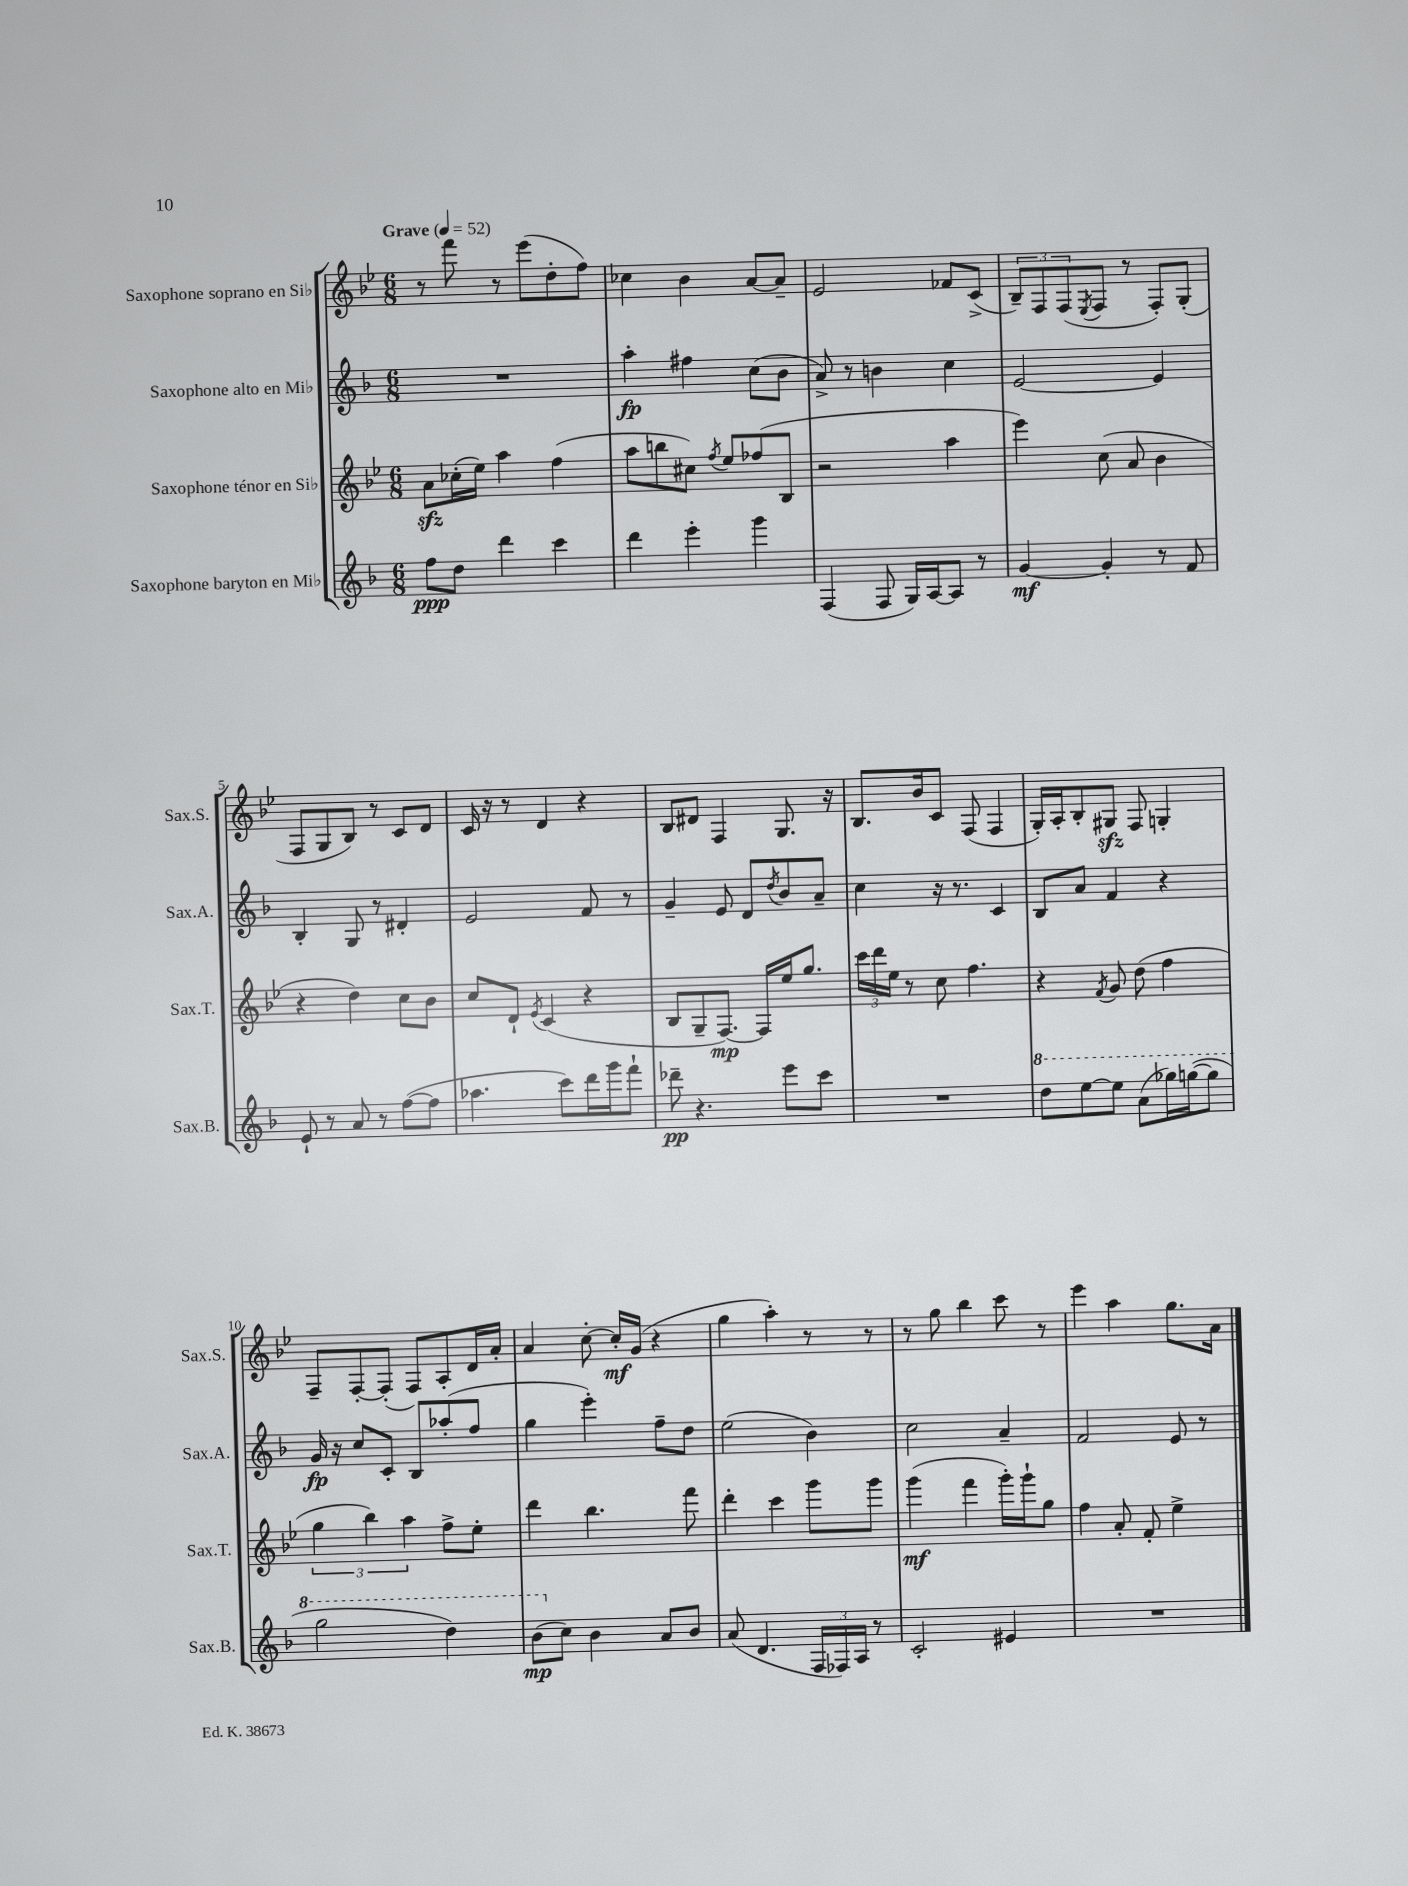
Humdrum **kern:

**kern	**dynam	**kern	**dynam	**kern	**dynam	**kern	**dynam
*part4	*part4	*part3	*part3	*part2	*part2	*part1	*part1
*staff4	*staff4	*staff3	*staff3	*staff2	*staff2	*staff1	*staff1
*I"Saxophone baryton en Mi♭	*	*I"Saxophone ténor en Si♭	*	*I"Saxophone alto en Mi♭	*	*I"Saxophone soprano en Si♭	*
*I'Sax.B.	*	*I'Sax.T.	*	*I'Sax.A.	*	*I'Sax.S.	*
*clefG2	*	*clefG2	*	*clefG2	*	*clefG2	*
*k[b-]	*	*k[b-e-]	*	*k[b-]	*	*k[b-e-]	*
*M6/8	*	*M6/8	*	*M6/8	*	*M6/8	*
*MM52	*	*MM52	*	*MM52	*	*MM52	*
=1	=1	=1	=1	=1	=1	=1	=1
!	!	!	!	!	!	!LO:TX:a:B:t=Grave	!
8ff\L	ppp	8azz\L	.	2.r	.	8r	.
8dd\J	.	(16cc-X'\L	.	.	.	8fff\	.
.	.	16ee-\JJ)	.	.	.	.	.
4ddd\	.	4aa\	.	.	.	8r	.
.	.	.	.	.	.	(8eee-\L	.
4ccc\	.	(4ff\	.	.	.	8dd'\	.
.	.	.	.	.	.	8ff\J)	.
=2	=2	=2	=2	=2	=2	=2	=2
4ddd\	.	8aa\L	.	4aa'\	fp	4cc-X\	.
.	.	8bbn\	.	.	.	.	.
4eee'\	.	8cc#X\J)	.	4ff#X\	.	4b-\	.
.	.	8qff/	.	.	.	.	.
.	.	8ee-/L	.	.	.	.	.
4ggg\	.	(8ff-X/	.	(8cc\L	.	[8a/L	.
.	.	8B-/J	.	8b-\J	.	8a~/J]	.
=3	=3	=3	=3	=3	=3	=3	=3
(4F/	.	2r	.	8a^/)	.	2e-/	.
.	.	.	.	8r	.	.	.
8F/	.	.	.	4bn\	.	.	.
16G/LL)	.	.	.	.	.	.	.
[16A/J	.	.	.	.	.	.	.
8A/J]	.	4aa\	.	4cc\	.	8f-X/L	.
8r	.	.	.	.	.	(8c^/J	.
=4	=4	=4	=4	=4	=4	=4	=4
[4g/	mf	4eee-\)	.	[2e/	.	12B-~/L)	.
.	.	.	.	.	.	12F/	.
.	.	.	.	.	.	(12F/	.
.	.	.	.	.	.	8qE-/	.
4g'/]	.	(8cc\	.	.	.	8F/J	.
.	.	8a/	.	.	.	8r	.
8r	.	4b-\	.	4e/]	.	8F'/L)	.
8f/	.	.	.	.	.	(8G'/J	.
!!LO:LB:g=z
=5	=5	=5	=5	=5	=5	=5	=5
8e`/	.	4r	.	4B-'/	.	8F/L	.
8r	.	.	.	.	.	8G/	.
8a/	.	4dd\)	.	8G/	.	8B-/J)	.
8r	.	.	.	8r	.	8r	.
([8ff\L	.	8cc\L	.	4d#X'/	.	8c/L	.
8ff\J]	.	8b-\J	.	.	.	8d/J	.
=6	=6	=6	=6	=6	=6	=6	=6
4.aa-X\	.	8cc/L	.	2e/	.	16c/	.
.	.	.	.	.	.	16r	.
.	.	8d`/J	.	.	.	8r	.
.	.	8qe-/	.	.	.	.	.
.	.	(4c/	.	.	.	4d/	.
8ccc\L)	.	.	.	.	.	.	.
16ddd\L	.	4r	.	8f/	.	4r	.
16ggg\J	.	.	.	.	.	.	.
8fff`\J	.	.	.	8r	.	.	.
=7	=7	=7	=7	=7	=7	=7	=7
8ddd-X~\	pp	8B-/L	.	4g~/	.	8B-/L	.
4.r	.	8G~/	.	.	.	8d#X/J	.
.	.	[8.F/J)	mp	8e/	.	4F/	.
.	.	.	.	8d/L	.	.	.
.	.	16F/LL]	.	.	.	.	.
.	.	.	.	8qdd/	.	.	.
8eee\L	.	16ee-/J	.	8b-/	.	8.G/	.
.	.	8.gg/J	.	.	.	.	.
8ccc\J	.	.	.	8a~/J	.	.	.
.	.	.	.	.	.	16r	.
=8	=8	=8	=8	=8	=8	=8	=8
2.r	.	24ccc\LL	.	4cc\	.	8.B-/L	.
.	.	24ddd\	.	.	.	.	.
.	.	24ee-\JJ	.	.	.	.	.
.	.	8r	.	.	.	.	.
.	.	.	.	.	.	16b-/k	.
.	.	8cc\	.	16r	.	8c/J	.
.	.	.	.	8.r	.	.	.
.	.	4.ff\	.	.	.	(8F/	.
.	.	.	.	4c/	.	4F/	.
=9	=9	=9	=9	=9	=9	=9	=9
*8va	*	*	*	*	*	*	*
8ddd\L	.	4r	.	8B-/L	.	16G'/LL)	.
.	.	.	.	.	.	16A'/J	.
[8eee\	.	.	.	8a/J	.	8B-'/	.
.	.	8qf/	.	.	.	.	.
8eee\J]	.	8g/	.	4f/	.	8G#Xzz/J	.
(8aa\L	.	(8dd\	.	.	.	8F/	.
16ggg-X\L)	.	4ff\	.	4r	.	4Gn'/	.
([16gggn\J	.	.	.	.	.	.	.
8ggg\J]	.	.	.	.	.	.	.
!!LO:LB:g=z
=10	=10	=10	=10	=10	=10	=10	=10
2ggg\	.	6gg\	.	16g/	fp	8F~/L	.
.	.	.	.	16r	.	.	.
.	.	.	.	8cc/L	.	[8F'/	.
.	.	6bb-\)	.	.	.	.	.
.	.	.	.	8c'/J	.	(8F'/J]	.
.	.	6aa\	.	.	.	.	.
.	.	.	.	8B-/L	.	8F/L)	.
4ddd\)	.	8ff^\L	.	(8aa-X'/	.	8A'/	.
.	.	8ee-'\J	.	8ff/J	.	16d/L	.
.	.	.	.	.	.	16a'/JJ	.
=11	=11	=11	=11	=11	=11	=11	=11
(8bb-\L	mp	4ddd\	.	4gg\	.	4a/	.
*X8va	*	*	*	*	*	*	*
8cc\J)	.	.	.	.	.	.	.
4b-\	.	4.bb-\	.	4eee'\)	.	[8cc'\	.
.	.	.	.	.	.	16cc'/LL]	mf
.	.	.	.	.	.	(16g/JJ	.
8a/L	.	.	.	8ff~\L	.	4r	.
8b-/J	.	8fff\	.	8dd\J	.	.	.
=12	=12	=12	=12	=12	=12	=12	=12
(8a/	.	4ddd'\	.	(2ee\	.	4gg\	.
4.d/	.	.	.	.	.	.	.
.	.	4ccc\	.	.	.	4aa'\)	.
24F/LL	.	8ggg\L	.	4b-\)	.	8r	.
24F-X/)	.	.	.	.	.	.	.
24A/JJ	.	.	.	.	.	.	.
8r	.	8ggg\J	.	.	.	8r	.
=13	=13	=13	=13	=13	=13	=13	=13
2c'/	.	(4ggg\	mf	2cc\	.	8r	.
.	.	.	.	.	.	8gg\	.
.	.	4fff\	.	.	.	4bb-\	.
4e#X/	.	16ggg'\LL)	.	4a~/	.	8ccc\	.
.	.	16ggg`\J	.	.	.	.	.
.	.	8gg\J	.	.	.	8r	.
=14	=14	=14	=14	=14	=14	=14	=14
2.r	.	4ff\	.	2f/	.	4eee-\	.
.	.	8a'/	.	.	.	4aa\	.
.	.	8f'/	.	.	.	.	.
.	.	4ee-^\	.	8e/	.	8.gg\L	.
.	.	.	.	8r	.	.	.
.	.	.	.	.	.	16a\Jk	.
==	==	==	==	==	==	==	==
*-	*-	*-	*-	*-	*-	*-	*-
